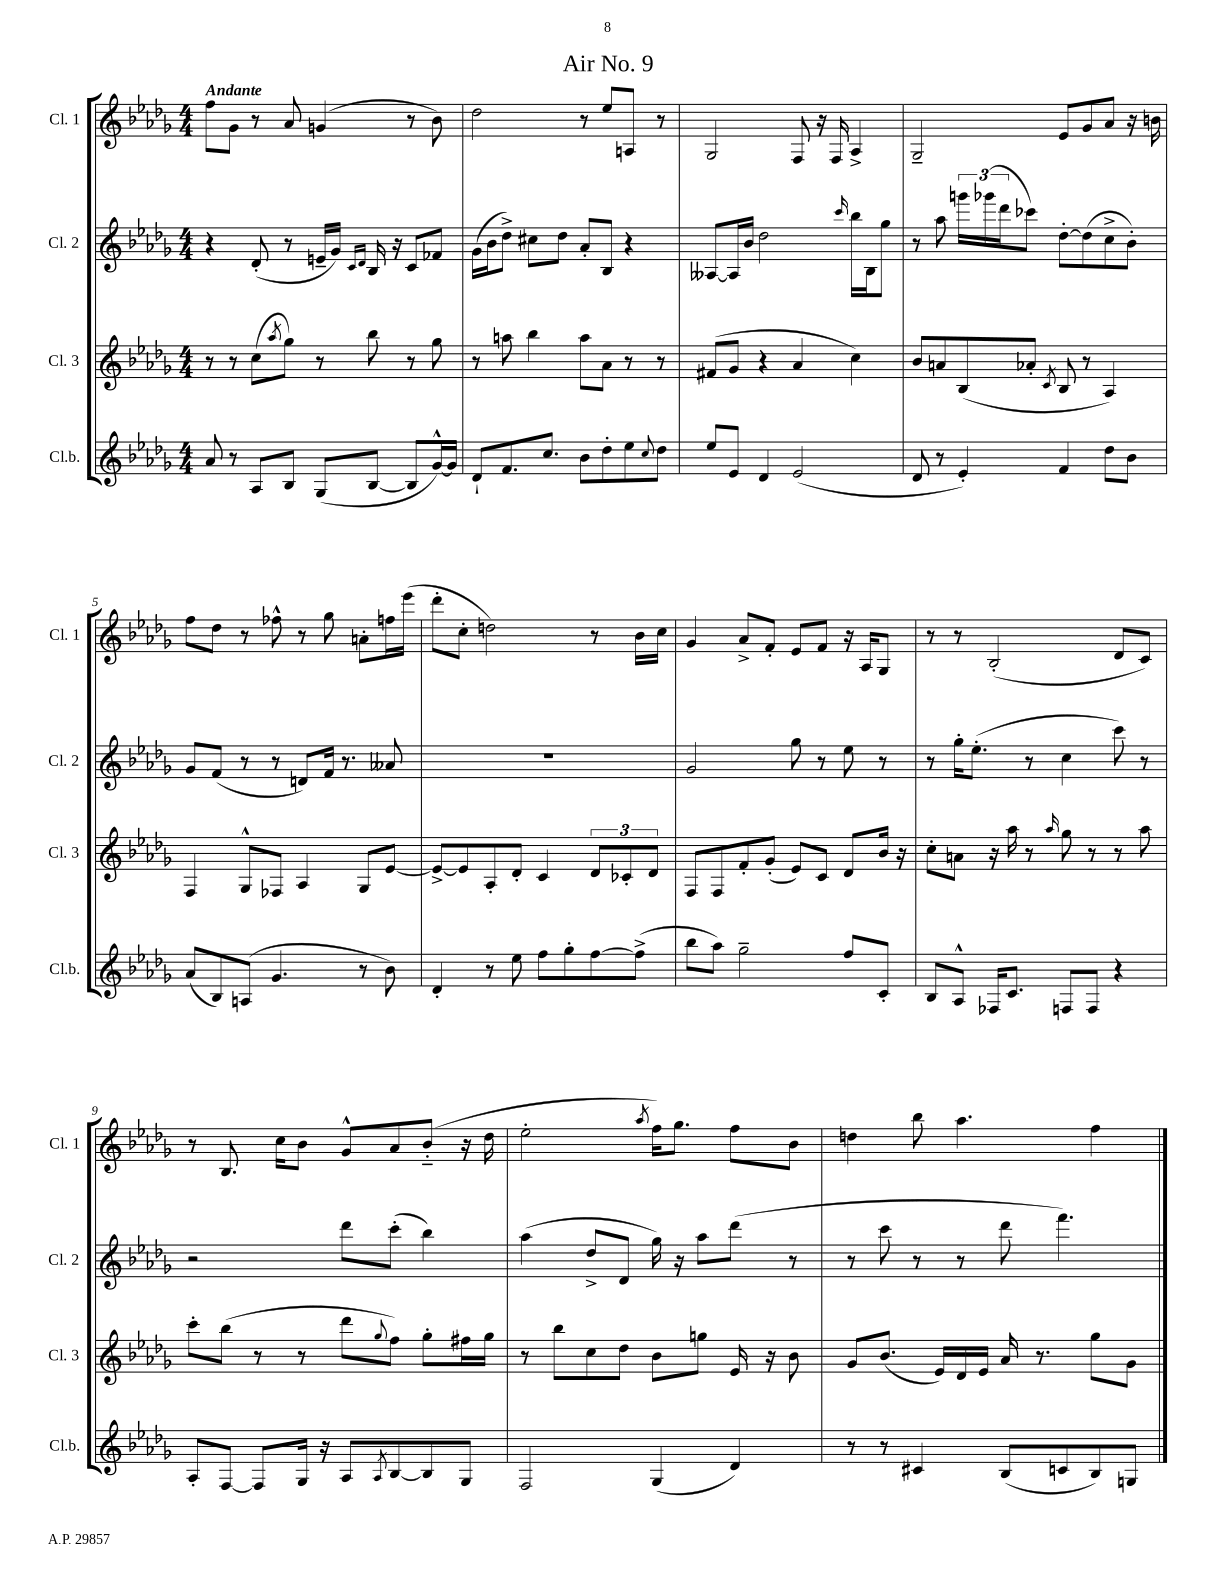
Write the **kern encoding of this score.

**kern	**kern	**kern	**kern
*part4	*part3	*part2	*part1
*staff4	*staff3	*staff2	*staff1
*I"Cl.b.	*I"Cl. 3	*I"Cl. 2	*I"Cl. 1
*I'Cl.b.	*I'Cl. 3	*I'Cl. 2	*I'Cl. 1
*clefG2	*clefG2	*clefG2	*clefG2
*k[b-e-a-d-g-]	*k[b-e-a-d-g-]	*k[b-e-a-d-g-]	*k[b-e-a-d-g-]
*M4/4	*M4/4	*M4/4	*M4/4
=1	=1	=1	=1
!	!	!	!LO:TX:a:B:t=Andante
8a-/	8r	4r	8ff\L
8r	8r	.	8g-\J
8A-/L	(8cc\L	(8d-'/	8r
.	8qaa-/	.	.
8B-/J	8gg-\J)	8r	8a-/
(8G-/L	8r	16en~/LL	(4gn/
.	.	16g-/JJ)	.
.	.	16qqc/LL	.
.	.	16qqd-/JJ	.
[8B-/J	8bb-\	16B-/	.
.	.	16r	.
8B-/L]	8r	8c/L	8r
[16g-^^/L)	8gg-\	8f-X/J	8b-\)
16g-/JJ]	.	.	.
=2	=2	=2	=2
8d-`/L	8r	(16g-\LL	2dd-\
.	.	16b-\J	.
8.f/	8aan\	8dd-^\J)	.
.	4bb-\	8cc#X\L	.
8.cc/J	.	.	.
.	.	8dd-\J	.
8b-\L	8aa\L	8a-'/L	8r
8dd-'\	8a-\J	8B-/J	8ee-/L
8ee-\	8r	4r	8An/J
8qqcc/	.	.	.
8dd-\J	8r	.	8r
=3	=3	=3	=3
8ee-/L	(8f#X/L	[8A--X/L	2G-/
8e-/J	8g-/J	16A--/L]	.
.	.	16b-/JJ	.
4d-/	4r	2dd-\	.
(2e-/	4a-/	.	8F/
.	.	.	16r
.	.	.	16F/
.	.	16qqccc/	.
.	4cc\)	16bb-\LL	4A-^/
.	.	16B-\J	.
.	.	8gg-\J	.
=4	=4	=4	=4
8d-/	8b-/L	8r	2G-~/
8r	8an/	8aa-\	.
4e-'/)	(8B-/	24gggn\LL	.
.	.	(24ggg-X\	.
.	.	24ddd-\J	.
.	8a-X'/J	8ccc-X\J)	.
.	8qc/	.	.
4f/	8B-/	[8dd-'\L	8e-/L
.	8r	(8dd-\]	8g-/
8dd-\L	4A-/)	8cc^\	8a-/J
8b-\J	.	8b-'\J)	16r
.	.	.	16bn\
!!LO:LB:g=z
=5	=5	=5	=5
(8a-/L	4F/	8g-/L	8ff\L
8B-/)	.	(8f/J	8dd-\J
(8An/J	8G-^^/L	8r	8r
4.g-/	8F-X/J	8r	8ff-X^^\
.	4A-/	8dn/L)	8r
.	.	16f/Jk	8gg-\
.	.	8.r	.
8r	8G-/L	.	8an'\L
8b-\)	[8e-/J	8a--X/	16ffn\L
.	.	.	(16eee-\JJ
=6	=6	=6	=6
4d-'/	8e-^/L_	1r	8ddd-'\L
.	8e-/]	.	8cc'\J
8r	8A-'/	.	2ddn\)
8ee-\	8d-'/J	.	.
8ff\L	4c/	.	.
8gg-'\	.	.	.
[8ff\	12d-/L	.	8r
.	12c-X'/	.	.
(8ff^\J]	.	.	16b-\LL
.	12d-/J	.	.
.	.	.	16cc\JJ
=7	=7	=7	=7
8bb-\L	8F/L	2g-/	4g-/
8aa-\J)	8F/	.	.
2gg-~\	8f'/	.	8a-^/L
.	(8g-'/J	.	8f'/J
.	8e-/L)	8gg-\	8e-/L
.	8c/J	8r	8f/J
8ff/L	8d-/L	8ee-\	16r
.	.	.	16A-/KL
8c'/J	16b-/Jk	8r	8G-/J
.	16r	.	.
=8	=8	=8	=8
8B-/L	8cc'\L	8r	8r
8A-^^/J	8an\J	16gg-'\KL	8r
.	.	(8.ee-'\J	.
16F-X/KL	16r	.	(2B-'/
8.c/J	16aa-\	.	.
.	8r	8r	.
.	16qqaa-/	.	.
8Fn/L	8gg-\	4cc\	.
8F/J	8r	.	.
4r	8r	8ccc\)	8d-/L
.	8aa-\	8r	8c/J)
!!LO:LB:g=z
=9	=9	=9	=9
8A-'/L	8ccc'\L	2r	8r
[8F/J	(8bb-\J	.	8.B-/
8F/L]	8r	.	.
.	.	.	16cc\KL
16G-/Jk	8r	.	8b-\J
16r	.	.	.
8A-/L	8ddd-\L	8ddd-\L	8g-^^/L
8qA-/	8qqgg-/	.	.
[8B-/	8ff\J)	(8ccc'\J	8a-/
8B-/]	8gg-'\L	4bb-\)	(8b-/J
8G-/J	16ff#X\L	.	16r
.	16gg-\JJ	.	16dd-\
=10	=10	=10	=10
2F/	8r	(4aa-\	2ee-'\
.	8bb-\L	.	.
.	8cc\	8dd-^/L	.
.	8dd-\J	8d-/J	.
.	.	.	8qaa-/
(4G-/	8b-\L	16gg-\)	16ff\KL)
.	.	16r	8.gg-\J
.	8ggn\J	8aa-\L	.
4d-/)	16e-/	(8ddd-\J	8ff\L
.	16r	.	.
.	8b-\	8r	8b-\J
=11	=11	=11	=11
8r	8g-/L	8r	4ddn\
8r	(8.b-/J	8ccc\	.
4c#X/	.	8r	8bb-\
.	16e-/LL)	.	.
.	16d-/	8r	4.aa-\
.	16e-/JJ	.	.
(8B-/L	16a-/	8ddd-\	.
.	8.r	.	.
8cn/	.	4.fff\)	.
8B-/)	8gg-\L	.	4ff\
8Gn/J	8g-\J	.	.
==	==	==	==
*-	*-	*-	*-
